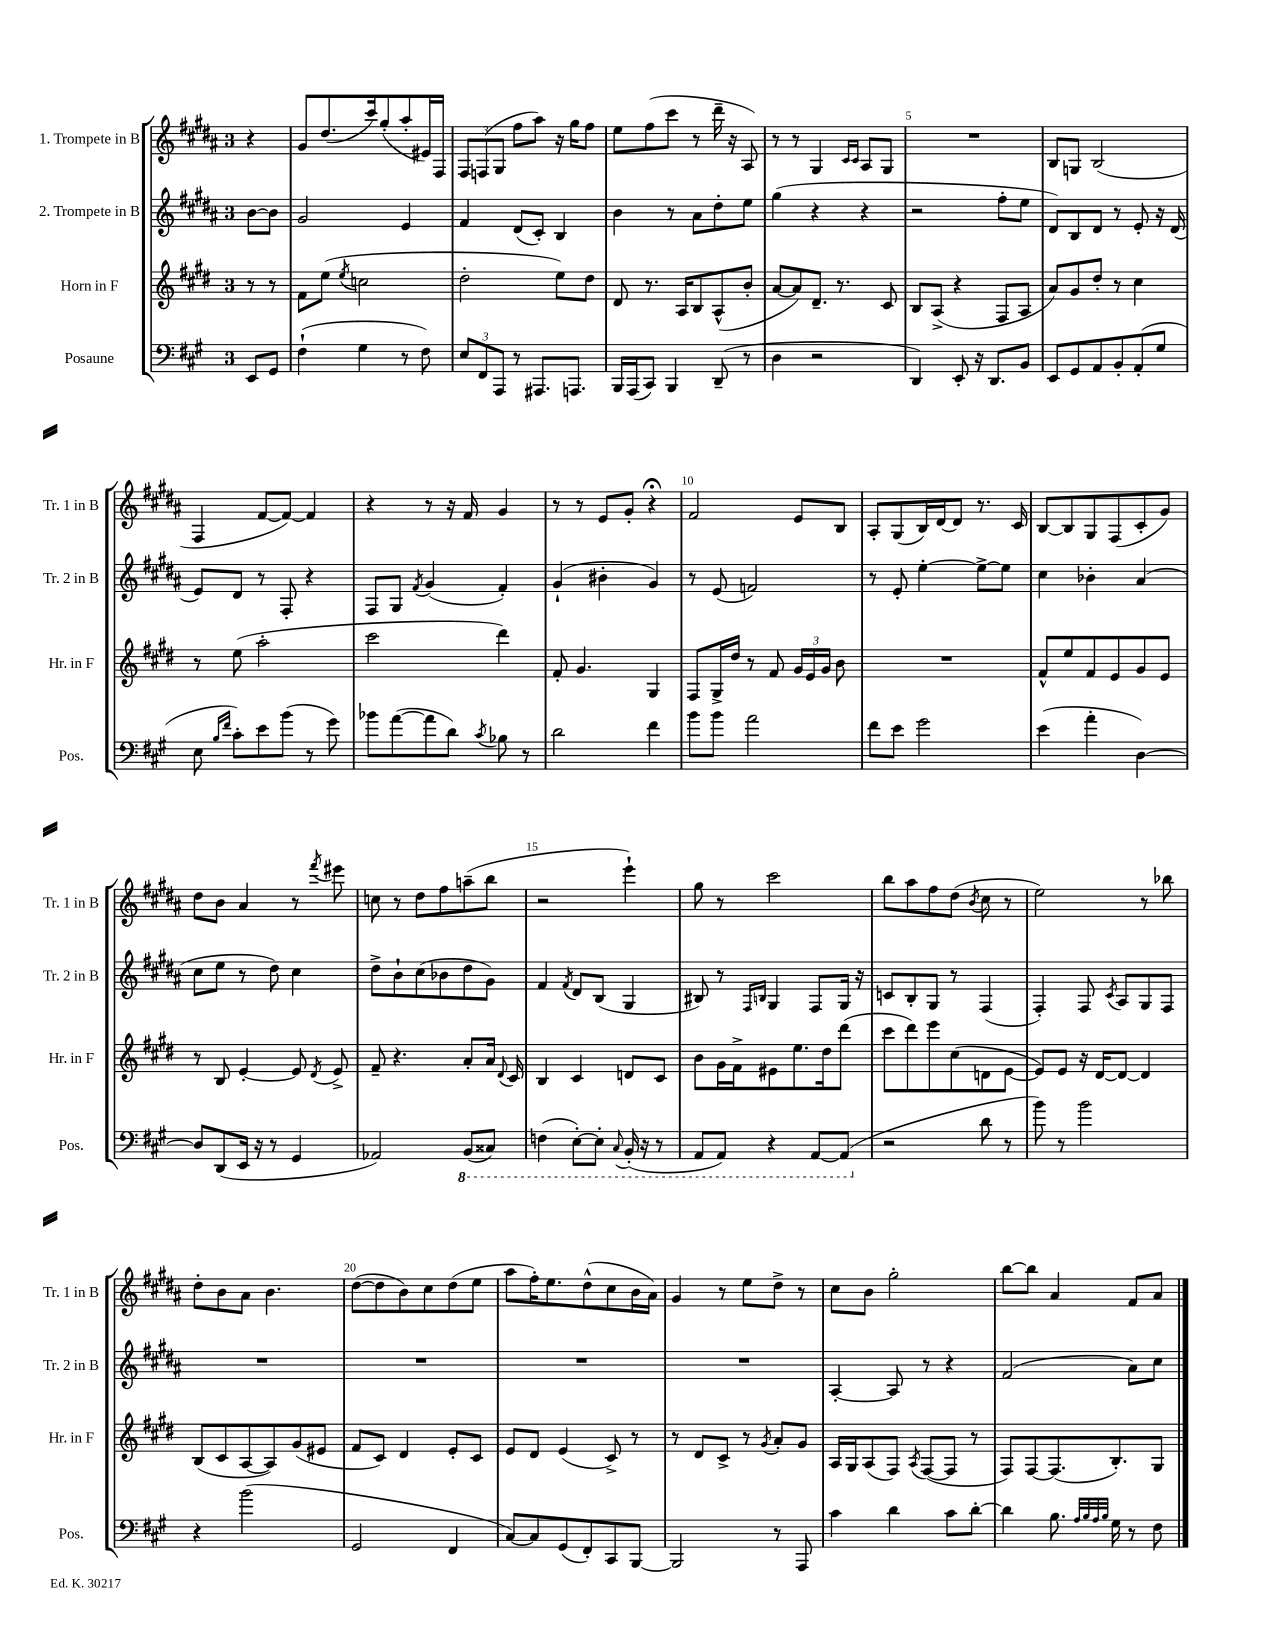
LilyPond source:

<<
\new StaffGroup <<
\new Staff = "s0" \with { instrumentName = "1. Trompete in B" shortInstrumentName = "Tr. 1 in B" } {
    \clef treble \key b \major \once \override Staff.TimeSignature.style = #'single-digit \time 3/4 \partial 4
    \autoBeamOff r4 |
    gis'8[ dis''8.( cis'''16) gis''8-.( ais''8-. eis'16) fis16] |
    \tuplet 3/2 { fis8[ f8( gis8] } fis''8[ ais''8]) r16 gis''16[ fis''8] |
    e''8[ fis''8( cis'''8] r8 dis'''16-- r16 ais8) |
    r8 r8 gis4 \grace { cis'16[ cis'16] } ais8[ gis8] |
    R2. |
    b8[ g8] b2( |
    fis4 fis'8[~ fis'8]~) fis'4 |
    r4 r8 r16 fis'16 gis'4 |
    r8 r8 e'8[ gis'8]-. r4\fermata |
    fis'2 e'8[ b8] |
    ais8[-. gis8( b16) dis'16~ dis'8] r8. cis'16 |
    b8[~ b8 gis8 fis8( cis'8-. gis'8]) |
    dis''8[ b'8] ais'4 r8 \acciaccatura { fis'''8 } eis'''8 |
    c''8 r8 dis''8[ fis''8 a''8--( b''8] |
    r2 e'''4-!) |
    gis''8 r8 cis'''2 |
    b''8[ ais''8 fis''8 dis''8]( \acciaccatura { b'8 } cis''8 r8 |
    e''2) r8 bes''8 |
    dis''8[-. b'8 ais'8] b'4. |
    dis''8[~( dis''8 b'8) cis''8 dis''8( e''8] |
    ais''8[ fis''16-.) e''8. dis''8-^( cis''8 b'16 ais'16]) |
    gis'4 r8 e''8[ dis''8]-> r8 |
    cis''8[ b'8] gis''2-. |
    b''8[~ b''8] ais'4 fis'8[ ais'8] \bar "|." |
}
\new Staff = "s1" \with { instrumentName = "2. Trompete in B" shortInstrumentName = "Tr. 2 in B" } {
    \clef treble \key b \major \once \override Staff.TimeSignature.style = #'single-digit \time 3/4 \partial 4
    \autoBeamOff b'8[~ b'8] |
    gis'2 e'4 |
    fis'4 dis'8[( cis'8]-.) b4 |
    b'4 r8 ais'8[ dis''8-. e''8] |
    gis''4( r4 r4 |
    r2 fis''8[-. e''8] |
    dis'8[) b8 dis'8] r8 e'8-. r16 dis'16( |
    e'8[) dis'8] r8 fis8-. r4 |
    fis8[ gis8] \acciaccatura { fis'8 } gis'4( fis'4-.) |
    gis'4-!( bis'4-. gis'4) |
    r8 e'8( f'2) |
    r8 e'8-. e''4~-. e''8[~-> e''8] |
    cis''4 bes'4-. ais'4( |
    cis''8[ e''8] r8 dis''8) cis''4 |
    dis''8[-> b'8-! cis''8( bes'8 dis''8 gis'8]) |
    fis'4 \acciaccatura { fis'8 } dis'8[ b8]( gis4 |
    bis8) r8 \grace { fis16[ b16] } gis4 fis8[ gis16] r16 |
    c'8[ b8-. gis8] r8 fis4( |
    fis4-.) fis8 \acciaccatura { cis'8 } ais8[ gis8 fis8] |
    R2. |
    R2. |
    R2. |
    R2. |
    ais4~-. ais8 r8 r4 |
    fis'2( ais'8[) cis''8] \bar "|." |
}
\new Staff = "s2" \with { instrumentName = "Horn in F" shortInstrumentName = "Hr. in F" } {
    \clef treble \key e \major \once \override Staff.TimeSignature.style = #'single-digit \time 3/4 \partial 4
    \autoBeamOff r8 r8 |
    fis'8[ e''8]( \acciaccatura { e''8 } c''2 |
    dis''2-. e''8[) dis''8] |
    dis'8 r8. a16[ b8 a8-^( b'8]-. |
    a'8[~ a'8) dis'8.]-- r8. cis'8 |
    b8[ a8]->( r4 fis8[ a8] |
    a'8[) gis'8 dis''8]-. r8 cis''4 |
    r8 e''8( a''2-. |
    cis'''2 dis'''4) |
    fis'8-. gis'4. gis4 |
    fis8[ gis16-> dis''16] r8 fis'8 \tuplet 3/2 { gis'16[ e'16 gis'16] } b'8 |
    R2. |
    fis'8[-^ e''8 fis'8 e'8 gis'8 e'8] |
    r8 b8 e'4~-. e'8 \acciaccatura { dis'8 } e'8-> |
    fis'8-- r4. a'8[-. a'16] \appoggiatura { dis'8 } cis'16 |
    b4 cis'4 d'8[ cis'8] |
    b'8[ gis'16 fis'16-> eis'8 e''8. dis''16 dis'''8]( |
    cis'''8[ dis'''8) e'''8 cis''8( d'8 e'8]~ |
    e'8[) e'8] r16 dis'16[~ dis'8]~ dis'4 |
    b8[( cis'8 a8~ a8) gis'8( eis'8] |
    fis'8[ cis'8]) dis'4 e'8[-. cis'8] |
    e'8[ dis'8] e'4( cis'8->) r8 |
    r8 dis'8[ cis'8]-> r8 \acciaccatura { gis'8 } a'8[-. gis'8] |
    a16[ gis16 a8( fis8]) \acciaccatura { a8 } fis8[~( fis8] r8 |
    fis8[) fis8~ fis8.( b8.-.) gis8] \bar "|." |
}
\new Staff = "s3" \with { instrumentName = "Posaune" shortInstrumentName = "Pos." } {
    \clef bass \key a \major \once \override Staff.TimeSignature.style = #'single-digit \time 3/4 \partial 4
    \autoBeamOff e,8[ gis,8] |
    fis4-!( gis4 r8 fis8) |
    \tuplet 3/2 { e8[ fis,8 a,,8] } r8 ais,,8.[ a,,8.] |
    b,,16[ a,,16( cis,8]) b,,4 d,8--( r8 |
    d4 r2 |
    d,4) e,8-. r16 d,8.[ b,8] |
    e,8[ gis,8 a,8 b,8-. a,8-.( gis8] |
    e8 \grace { b16[ fis'16] } cis'8[-.) e'8 b'8]( r8 gis'8) |
    bes'8[ a'8~( a'8 d'8]) \acciaccatura { cis'8 } bes8 r8 |
    d'2 fis'4 |
    b'8[ b'8] a'2 |
    fis'8[ e'8] gis'2 |
    e'4( a'4-. d4~) |
    d8[ d,8( e,16] r16 r8 gis,4 |
    aes,2) \ottava #-1 b,,8[( cisis,8]) |
    f,4( e,8[~-.) e,8]-. \appoggiatura { cis,8 } b,,16-.( r16 r8 |
    a,,8[ a,,8]) r4 a,,8[~ a,,8]( \ottava #0 |
    r2 d'8 r8 |
    b'8) r8 b'2 |
    r4 b'2( |
    gis,2 fis,4 |
    cis8[~) cis8 gis,8( fis,8-.) cis,8 b,,8]~ |
    b,,2 r8 a,,8 |
    cis'4 d'4 cis'8[ d'8]~-. |
    d'4 b8. \grace { a32[ b32 a32 b32] } gis16 r8 fis8 \bar "|." |
}
>>
>>
\layout { \context { \Score \override BarNumber.break-visibility = ##(#f #t #t) barNumberVisibility = #(every-nth-bar-number-visible 5) } }
